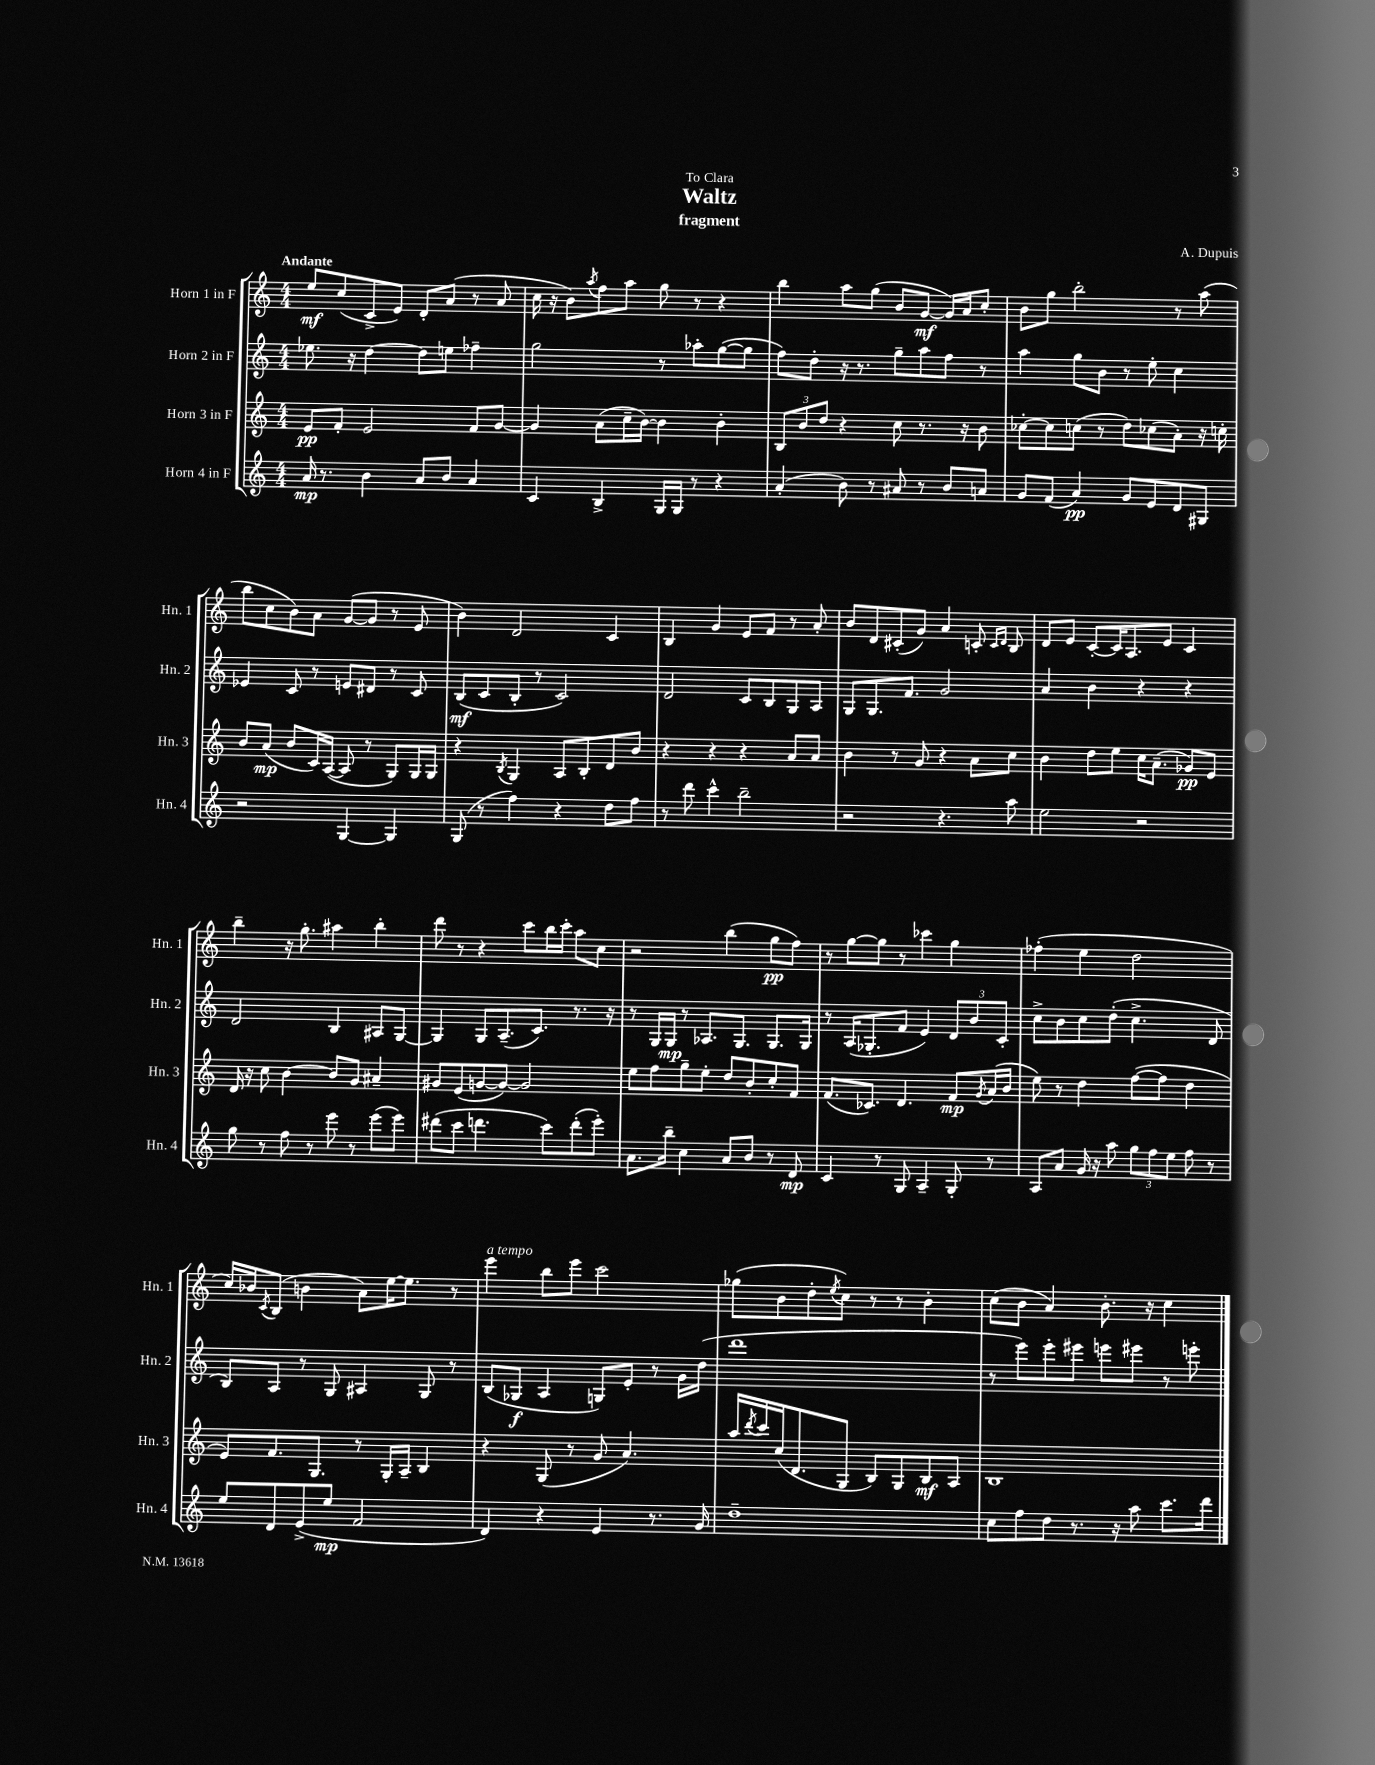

**kern	**dynam	**kern	**dynam	**kern	**dynam	**kern	**dynam
*part4	*part4	*part3	*part3	*part2	*part2	*part1	*part1
*staff4	*staff4	*staff3	*staff3	*staff2	*staff2	*staff1	*staff1
*I"Horn 4 in F	*	*I"Horn 3 in F	*	*I"Horn 2 in F	*	*I"Horn 1 in F	*
*I'Hn. 4	*	*I'Hn. 3	*	*I'Hn. 2	*	*I'Hn. 1	*
*clefG2	*	*clefG2	*	*clefG2	*	*clefG2	*
*k[]	*	*k[]	*	*k[]	*	*k[]	*
*M4/4	*	*M4/4	*	*M4/4	*	*M4/4	*
=1	=1	=1	=1	=1	=1	=1	=1
!	!	!	!	!	!	!LO:TX:a:B:t=Andante	!
16a/	mp	8e/L	pp	8.ee-X\	.	8ee/L	mf
8.r	.	.	.	.	.	.	.
.	.	8f'/J	.	.	.	(8cc/	.
.	.	.	.	16r	.	.	.
4b\	.	2e/	.	[4dd\	.	8c^/	.
.	.	.	.	.	.	8e/J)	.
8a/L	.	.	.	8dd\L]	.	8d'/L	.
8b/J	.	.	.	8een\J	.	(8a/J	.
4a/	.	8f/L	.	4ff-X~\	.	8r	.
.	.	[8g/J	.	.	.	8a/	.
=2	=2	=2	=2	=2	=2	=2	=2
4c/	.	4g/]	.	2gg\	.	16cc\	.
.	.	.	.	.	.	16r	.
.	.	.	.	.	.	8b\L)	.
.	.	.	.	.	.	8qaa/	.
4B^/	.	(8a\L	.	.	.	8ff\	.
.	.	16cc~\L	.	.	.	8aa\J	.
.	.	[16b\JJ)	.	.	.	.	.
16G/LL	.	4b\]	.	8r	.	8gg\	.
16G/JJ	.	.	.	.	.	.	.
8r	.	.	.	8aa-X'\L	.	8r	.
4r	.	4b'\	.	([8gg\	.	4r	.
.	.	.	.	8gg\J]	.	.	.
=3	=3	=3	=3	=3	=3	=3	=3
(4a'/	.	12B/L	.	8ff\L)	.	4bb\	.
.	.	12b/	.	.	.	.	.
.	.	.	.	8dd'\J	.	.	.
.	.	12dd/J	.	.	.	.	.
8b\)	.	4r	.	16r	.	8aa\L	.
.	.	.	.	8.r	.	.	.
8r	.	.	.	.	.	(8gg\J	.
8a#X/	.	8cc\	.	8gg~\L	.	8b/L	.
8r	.	8.r	.	8aa\	.	[8g/J	mf
8b/L	.	.	.	8ff\J	.	16g/LL])	.
.	.	16r	.	.	.	16a/J	.
8an/J	.	8b\	.	8r	.	8cc'/J	.
=4	=4	=4	=4	=4	=4	=4	=4
8g/L	.	[8cc-X'\L	.	4aa\	.	8b\L	.
(8f/J	.	8cc-\]	.	.	.	8gg\J	.
4a/)	pp	(8ccn\J	.	8gg\L	.	2bb'\	.
.	.	8r	.	8b\J	.	.	.
8g/L	.	8dd\L)	.	8r	.	.	.
8e/	.	(8cc-X\	.	8ee'\	.	.	.
8d/	.	8a'\J)	.	4cc\	.	8r	.
8G#X/J	.	16r	.	.	.	(8aa\	.
.	.	16ccn'\	.	.	.	.	.
!!LO:LB:g=z
=5	=5	=5	=5	=5	=5	=5	=5
2r	.	8b/L	.	4e-X/	.	8bb\L	.
.	.	(8a/J	mp	.	.	8cc\	.
.	.	8b/L	.	8c/	.	8b\)	.
.	.	16c/L)	.	8r	.	8a\J	.
.	.	([16A/JJ	.	.	.	.	.
[4G/	.	8A/]	.	8en/L	.	([8g/L	.
.	.	8r	.	8d#X/J	.	8g/J]	.
4G/]	.	8G/L)	.	8r	.	8r	.
.	.	16G/L	.	8c/	.	8e/	.
.	.	16G/JJ	.	.	.	.	.
=6	=6	=6	=6	=6	=6	=6	=6
(8G/	.	4r	.	(8B/L	mf	4b\)	.
8r	.	.	.	8c/	.	.	.
.	.	8qB/	.	.	.	.	.
4ff\)	.	4G/	.	8B'/J	.	2d/	.
.	.	.	.	8r	.	.	.
4r	.	8A/L	.	2c/)	.	.	.
.	.	8B'/	.	.	.	.	.
8dd\L	.	8d/	.	.	.	4c/	.
8ff\J	.	8b/J	.	.	.	.	.
=7	=7	=7	=7	=7	=7	=7	=7
8r	.	4r	.	2d/	.	4B/	.
8ddd\	.	.	.	.	.	.	.
4ccc^^\	.	4r	.	.	.	4g/	.
2bb~\	.	4r	.	8c/L	.	8e/L	.
.	.	.	.	8B/	.	8f/J	.
.	.	8a/L	.	8G/	.	8r	.
.	.	8a/J	.	8A/J	.	8a'/	.
=8	=8	=8	=8	=8	=8	=8	=8
2r	.	4b\	.	8G/L	.	8b/L	.
.	.	.	.	8.G/	.	8d/	.
.	.	8r	.	.	.	(8c#X'/	.
.	.	.	.	8.f/J	.	.	.
.	.	8g/	.	.	.	8g/J)	.
4.r	.	4r	.	2g/	.	4a/	.
.	.	8a\L	.	.	.	8cn'/	.
.	.	.	.	.	.	16qqc/LL	.
.	.	.	.	.	.	16qqd/JJ	.
8aa\	.	8cc\J	.	.	.	8B/	.
=9	=9	=9	=9	=9	=9	=9	=9
2ee\	.	4b\	.	4a/	.	8d/L	.
.	.	.	.	.	.	8e/J	.
.	.	8dd\L	.	4b\	.	[8c'/L	.
.	.	8ee\J	.	.	.	16c/K]	.
.	.	.	.	.	.	8.A/	.
2r	.	16cc\KL	.	4r	.	.	.
.	.	(8.a~\J	.	.	.	.	.
.	.	.	.	.	.	8e/J	.
.	.	8g-X/L)	pp	4r	.	4c/	.
.	.	8e/J	.	.	.	.	.
!!LO:LB:g=z
=10	=10	=10	=10	=10	=10	=10	=10
8gg\	.	16d/	.	2d/	.	4bb~\	.
.	.	16r	.	.	.	.	.
8r	.	8cc\	.	.	.	.	.
8ff\	.	[4b\	.	.	.	16r	.
.	.	.	.	.	.	8.gg'\	.
8r	.	.	.	.	.	.	.
8eee\	.	8b/L]	.	4B/	.	4aa#X\	.
8r	.	8g/J	.	.	.	.	.
(8eee\L	.	4a#X~/	.	8A#X/L	.	4bb'\	.
8eee\J)	.	.	.	[8G/J	.	.	.
=11	=11	=11	=11	=11	=11	=11	=11
(8ddd#X\L	.	8g#X/L	.	4G/]	.	8ddd\	.
8ccc\J	.	(8e/	.	.	.	8r	.
4.dddn\	.	[8gn/	.	8G/L	.	4r	.
.	.	8g/J_)	.	(8.A~/	.	.	.
.	.	2g/]	.	.	.	8ccc\L	.
.	.	.	.	8.c/J)	.	.	.
8ccc\L)	.	.	.	.	.	16bb\L	.
.	.	.	.	.	.	16ccc'\JJ	.
(8ddd'\	.	.	.	8.r	.	8aa\L	.
8eee'\J)	.	.	.	.	.	8cc\J	.
.	.	.	.	16r	.	.	.
=12	=12	=12	=12	=12	=12	=12	=12
8.a\L	.	8ee\L	.	8r	.	2r	.
.	.	8ff\	.	16G/LL	.	.	.
16bb~\Jk	.	.	.	16G/JJ	mp	.	.
4cc\	.	8gg~\	.	8r	.	.	.
.	.	8ee'\J	.	8.A-X/L	.	.	.
8a/L	.	8dd/L	.	.	.	(4bb\	.
.	.	.	.	8.G/J	.	.	.
8b/J	.	8b'/	.	.	.	.	.
8r	.	8cc'/	.	8.G/L	.	8gg\L	pp
8d/	mp	8f/J	.	.	.	8ff\J)	.
.	.	.	.	16G/Jk	.	.	.
=13	=13	=13	=13	=13	=13	=13	=13
4c/	.	(8.f/L	.	8r	.	8r	.
.	.	.	.	(16A/KL	.	[8gg\L	.
.	.	8.c-X/J)	.	8.G-X'/	.	.	.
8r	.	.	.	.	.	8gg\J]	.
8G/	.	4.d/	.	8f/J	.	8r	.
4A~/	.	.	.	4e/)	.	4ccc-X\	.
8G'/	.	8f/L	mp	12d/L	.	4gg\	.
.	.	.	.	12b/	.	.	.
.	.	8qg/	.	.	.	.	.
8r	.	(16a/L	.	.	.	.	.
.	.	.	.	12c'/J	.	.	.
.	.	16b/JJ	.	.	.	.	.
=14	=14	=14	=14	=14	=14	=14	=14
8A/L	.	8ee\)	.	8cc^\L	.	(4ff-X'\	.
8a/J	.	8r	.	8b\	.	.	.
16g/	.	4dd\	.	8cc\	.	4ee\	.
16r	.	.	.	.	.	.	.
8aa\	.	.	.	(8dd'\J	.	.	.
12gg\L	.	([8ff\L	.	4.cc^\	.	2dd\	.
12ff\	.	.	.	.	.	.	.
.	.	8ff\J]	.	.	.	.	.
12ee\J	.	.	.	.	.	.	.
8ff\	.	4dd\	.	.	.	.	.
8r	.	.	.	8d/	.	.	.
!!LO:LB:g=z
=15	=15	=15	=15	=15	=15	=15	=15
8ee/L	.	8e/L)	.	8B/L)	.	16cc/LL)	.
.	.	.	.	.	.	16b-X/J	.
.	.	.	.	.	.	8qc/	.
8d/	.	8.f/	.	8A/J	.	(8B/J	.
(8e^/	.	.	.	8r	.	4bn\	.
.	.	8.G/J	.	.	.	.	.
8ee/J	mp	.	.	8G/	.	.	.
2f/	.	8r	.	4A#X/	.	8a\L)	.
.	.	16G'/LL	.	.	.	[16ee\K	.
.	.	16A~/JJ	.	.	.	8.ee\J]	.
.	.	4B/	.	8G/	.	.	.
.	.	.	.	8r	.	8r	.
=16	=16	=16	=16	=16	=16	=16	=16
!	!	!	!	!	!	!LO:TX:a:i:t=a tempo	!
4d/)	.	4r	.	(8B/L	.	4eee\	.
.	.	.	.	8G-X/J	f	.	.
4r	.	(8G/	.	4A/	.	8bb\L	.
.	.	8r	.	.	.	8eee\J	.
4e/	.	8g/	.	8Gn/L)	.	2ccc\	.
.	.	4.a/)	.	8e'/J	.	.	.
8.r	.	.	.	8r	.	.	.
.	.	.	.	16g\LL	.	.	.
16g/	.	.	.	(16dd\JJ	.	.	.
=17	=17	=17	=17	=17	=17	=17	=17
1dd~	.	16aa/LL	.	1ddd	.	(8gg-X\L	.
.	.	8qddd/	.	.	.	.	.
.	.	16ccc/	.	.	.	.	.
.	.	(16cc/J	.	.	.	8b\	.
.	.	8.d/	.	.	.	.	.
.	.	.	.	.	.	8dd'\	.
.	.	.	.	.	.	8qee/	.
.	.	8G/J	.	.	.	8cc\J)	.
.	.	8B/L)	.	.	.	8r	.
.	.	8G/	.	.	.	8r	.
.	.	8B/	mf	.	.	4b'\	.
.	.	8A/J	.	.	.	.	.
=18	=18	=18	=18	=18	=18	=18	=18
8cc\L	.	1B	.	8r	.	(8cc\L	.
8ff\	.	.	.	8eee\L)	.	8b\J	.
8dd\J	.	.	.	8eee'\	.	4a/)	.
8.r	.	.	.	8eee#X\J	.	.	.
.	.	.	.	8eeen\L	.	8.b'\	.
16r	.	.	.	.	.	.	.
8aa\	.	.	.	8eee#X\J	.	.	.
.	.	.	.	.	.	16r	.
8.ccc\L	.	.	.	8r	.	4cc\	.
.	.	.	.	8eeen'\	.	.	.
16ddd\Jk	.	.	.	.	.	.	.
==	==	==	==	==	==	==	==
*-	*-	*-	*-	*-	*-	*-	*-
